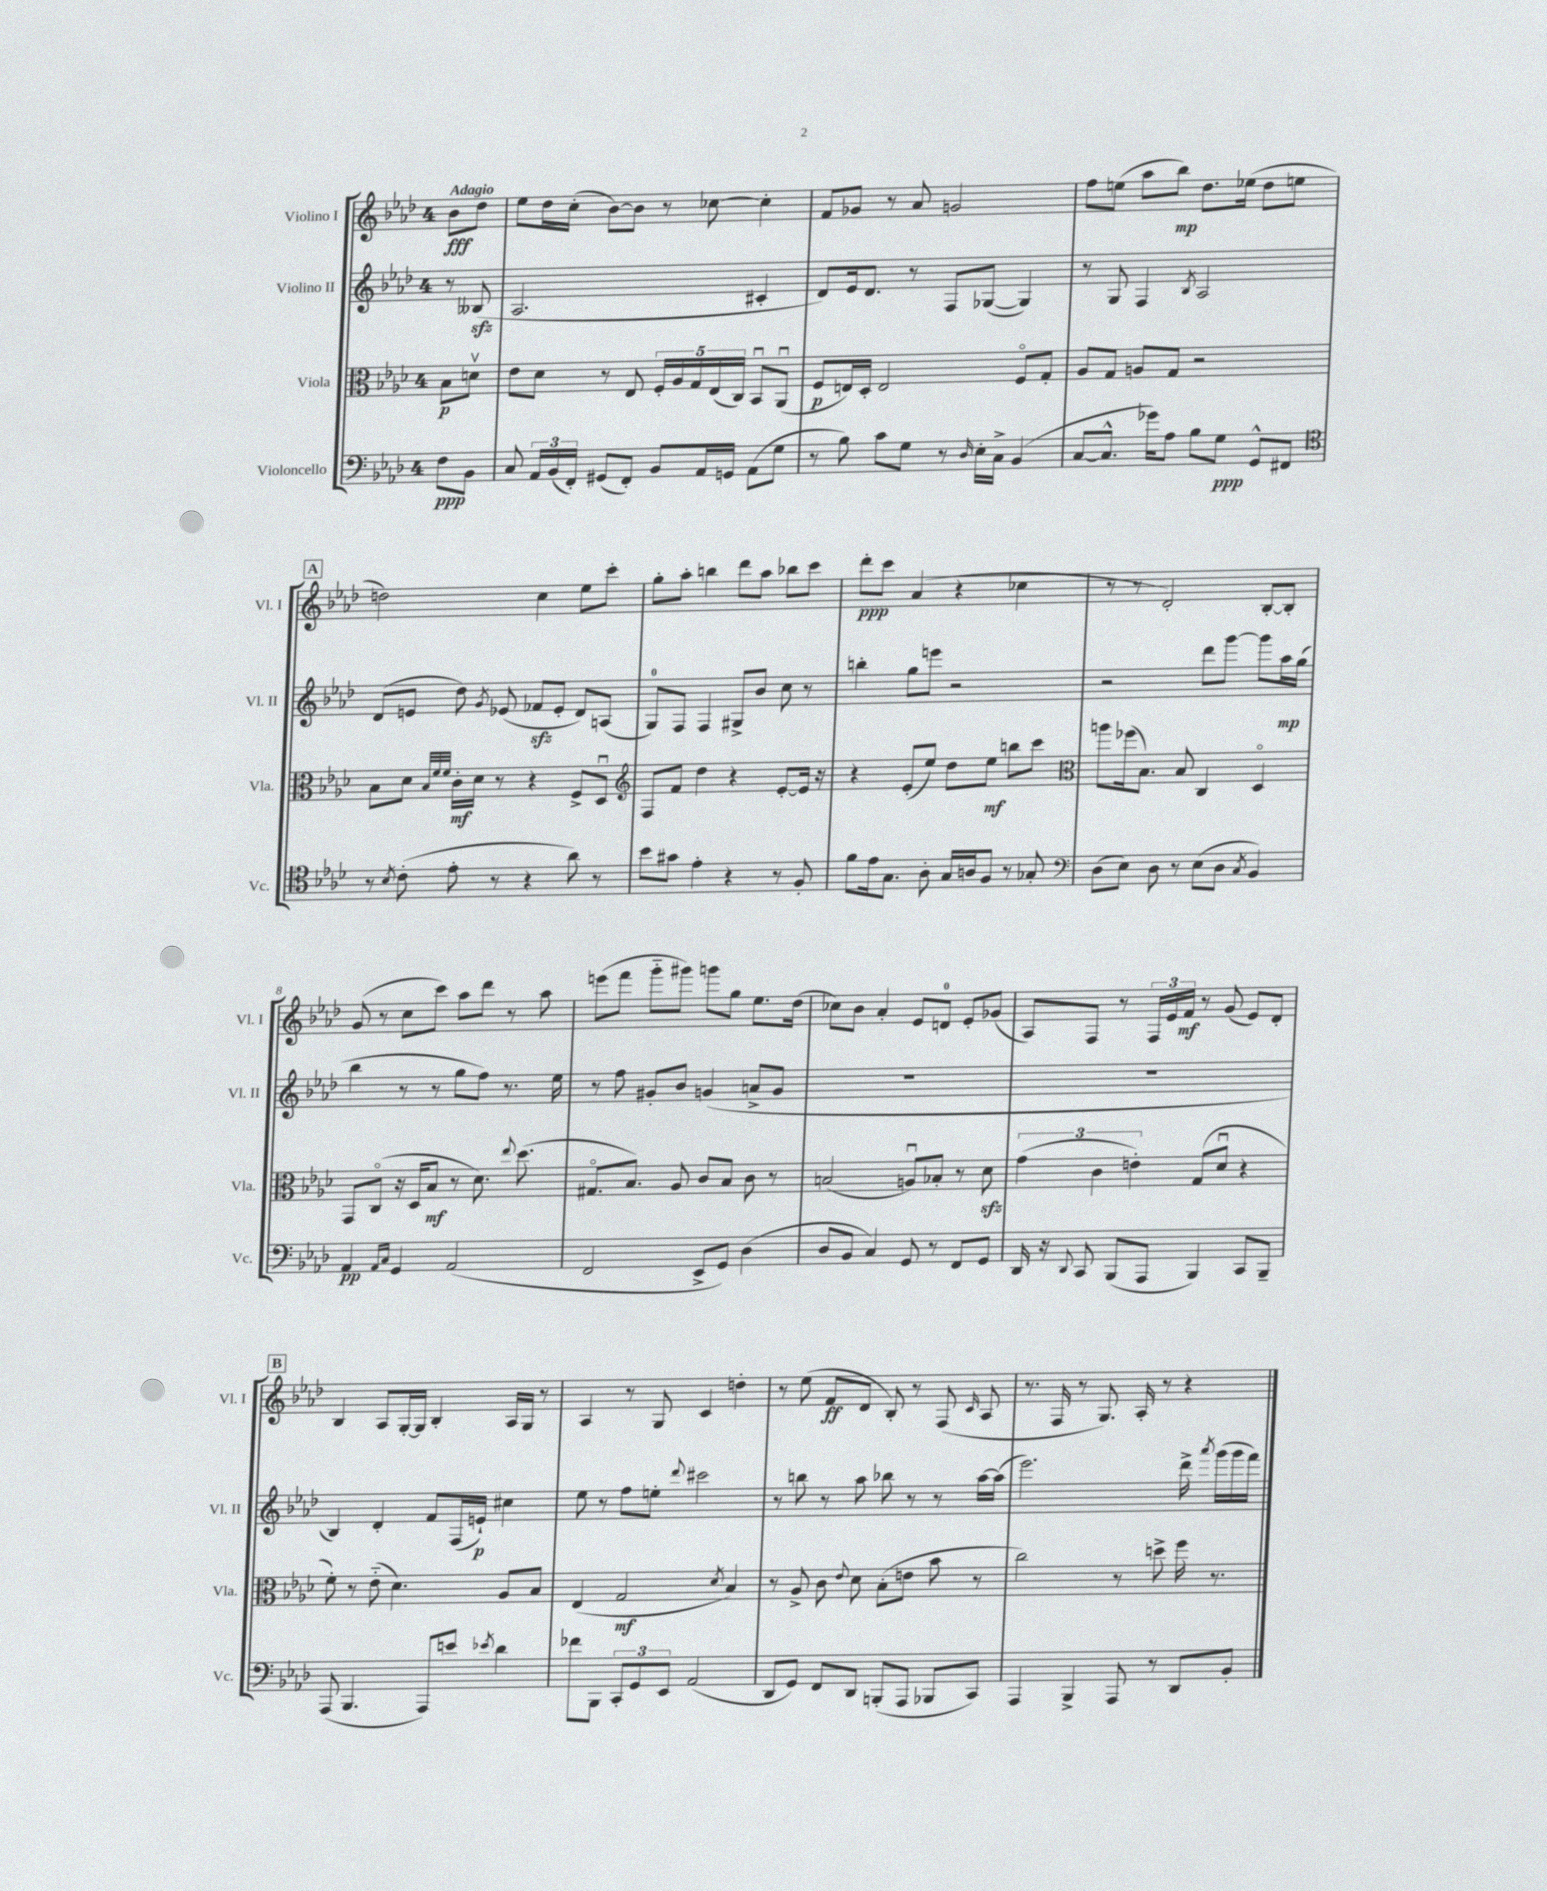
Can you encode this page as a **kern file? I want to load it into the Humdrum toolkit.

**kern	**dynam	**kern	**dynam	**kern	**dynam	**kern	**dynam
*part4	*part4	*part3	*part3	*part2	*part2	*part1	*part1
*staff4	*staff4	*staff3	*staff3	*staff2	*staff2	*staff1	*staff1
*I"Violoncello	*	*I"Viola	*	*I"Violino II	*	*I"Violino I	*
*I'Vc.	*	*I'Vla.	*	*I'Vl. II	*	*I'Vl. I	*
*clefF4	*	*clefC3	*	*clefG2	*	*clefG2	*
*k[b-e-a-d-]	*	*k[b-e-a-d-]	*	*k[b-e-a-d-]	*	*k[b-e-a-d-]	*
*M4/4	*	*M4/4	*	*M4/4	*	*M4/4	*
=	=	=	=	=	=	=	=
!	!	!	!	!	!	!LO:TX:a:B:t=Adagio	!
8F\L	ppp	8B-\L	p	8r	.	8b-\L	fff
8BB-\J	.	8dnv\J	.	(8B--Xzz/	.	8dd-\J	.
=1	=1	=1	=1	=1	=1	=1	=1
8C/	.	8e-\L	.	2.A-/	.	8ee-\L	.
24AA-/LL	.	8d-\J	.	.	.	16dd-\L	.
(24BB-/	.	.	.	.	.	.	.
.	.	.	.	.	.	(16cc'\JJ	.
24FF'/JJ)	.	.	.	.	.	.	.
(8GG#X/L	.	8r	.	.	.	[8b-\L)	.
8FF'/J)	.	8E-/	.	.	.	8b-\J]	.
8BB-/L	.	20F'/LL	.	.	.	8r	.
.	.	20A-/	.	.	.	.	.
.	.	20G/	.	.	.	.	.
16AA-/L	.	.	.	.	.	[8cc-X\	.
.	.	(20E-/	.	.	.	.	.
16GGn/JJ	.	.	.	.	.	.	.
.	.	20C/JJ)	.	.	.	.	.
(8AA-\L	.	8BB-u/L	.	4c#X'/	.	4cc-'\]	.
8G\J	.	(8AA-u/J	.	.	.	.	.
=2	=2	=2	=2	=2	=2	=2	=2
8r	.	8F/L	p	8d-/L)	.	8f/L	.
8B-\)	.	16En/L)	.	16e-/k	.	8g-X/J	.
.	.	16D-'/JJ	.	8.d-/J	.	.	.
8c\L	.	2E/	.	.	.	8r	.
8G\J	.	.	.	8r	.	8a-/	.
8r	.	.	.	8F/L	.	2gn/	.
16qqD-/	.	.	.	.	.	.	.
16E-'\LL	.	.	.	([8G-X/J	.	.	.
16C^\JJ	.	.	.	.	.	.	.
(4BB-/	.	8F/L	.	4G-/])	.	.	.
.	.	8G'/J	.	.	.	.	.
=3	=3	=3	=3	=3	=3	=3	=3
[8C/L	.	8A-/L	.	8r	.	8ff\L	.
8.C^^/J]	.	8G/J	.	8G/	.	(8een\J	.
.	.	8An/L	.	4F/	.	8aa-\L	.
16g-X\KL)	.	.	.	.	.	.	.
8A-\J	.	8G/J	.	.	.	8bb-\J)	mp
.	.	.	.	8qB-/	.	.	.
8B-\L	.	2r	.	2A-/	.	8.dd-\L	.
8G\J	ppp	.	.	.	.	.	.
.	.	.	.	.	.	(16ee-X\Jk	.
8GG^^/L	.	.	.	.	.	8dd-\L	.
8FF#X/J	.	.	.	.	.	8een\J	.
!!LO:LB:g=z
!!LO:REH:place=s1:t=A
=4	=4	=4	=4	=4	=4	=4	=4
*clefC4	*	*	*	*	*	*	*
8r	.	8B-\L	.	(8d-/L	.	2ddn\)	.
8qB-/	.	.	.	.	.	.	.
(8c'\	.	8d-\J	.	8en/J	.	.	.
.	.	32qqB-/LLL	.	.	.	.	.
.	.	32qqf/	.	.	.	.	.
.	.	32qqf/JJJ	.	.	.	.	.
8e-'\	.	16c'\LL	mf	8dd-\)	.	.	.
.	.	16d-\JJ	.	.	.	.	.
.	.	.	.	8qg/	.	.	.
8r	.	8r	.	(8e-X/	.	.	.
4r	.	4r	.	8f-Xzz/L	.	4cc\	.
.	.	.	.	8e-'/J	.	.	.
8a-\)	.	8F^/L	.	8d-/L)	.	8ee-\L	.
8r	.	8D-u/J	.	(8An/J	.	8ccc'\J	.
=5	=5	=5	=5	=5	=5	=5	=5
*	*	*clefG2	*	*	*	*	*
8b-\L	.	8F/L	.	8G/L)	.	8gg'\L	.
8g#X\J	.	8f/J	.	8F/J	.	8aa-'\J	.
4e-'\	.	4dd-\	.	4F/	.	4bbn\	.
4r	.	4r	.	8G#X^/L	.	8ddd-\L	.
.	.	.	.	8b-/J	.	8aa-\J	.
8r	.	[8e-'/L	.	8cc\	.	8bb-X\L	.
8F'/	.	16e-/Jk]	.	8r	.	8ccc\J	.
.	.	16r	.	.	.	.	.
=6	=6	=6	=6	=6	=6	=6	=6
8f\L	.	4r	.	4bbn'\	.	8ddd-'\L	ppp
16e-\k	.	.	.	.	.	8ccc\J	.
8.G\J	.	.	.	.	.	.	.
.	.	(8e-'/L	.	8gg\L	.	(4a-/	.
8A-'\	.	8ee-/J)	.	8eeen\J	.	.	.
16G/LL	.	8dd-\L	.	2r	.	4r	.
16An/J	.	.	.	.	.	.	.
8F/J	.	8ee-\J	mf	.	.	.	.
8r	.	8bbn\L	.	.	.	4cc-X\	.
8G-X'/	.	8ccc\J	.	.	.	.	.
=7	=7	=7	=7	=7	=7	=7	=7
*clefF4	*	*clefC3	*	*	*	*	*
(8D-\L	.	8aan\L	.	2r	.	8r	.
8E-\J)	.	(16ff-X\k	.	.	.	8r	.
.	.	8.B-\J)	.	.	.	.	.
8D-\	.	.	.	.	.	2d-'/)	.
8r	.	8B-/	.	.	.	.	.
(8E-\L	.	4C/	.	8ddd-\L	.	.	.
8D-\J	.	.	.	[8ggg\J	.	.	.
8qC/	.	.	.	.	.	.	.
4BB-/)	.	4D-/	.	8ggg\L]	.	[8B-'/L	.
.	.	.	.	16aa-\L	mp	8B-'/J]	.
.	.	.	.	(16gg\JJ	.	.	.
!!LO:LB:g=z
=8	=8	=8	=8	=8	=8	=8	=8
4AA-/	pp	8GG/L	.	4bb-\	.	(8g/	.
.	.	(8C/J	.	.	.	8r	.
16qqAA-/LL	.	.	.	.	.	.	.
16qqC/JJ	.	.	.	.	.	.	.
4GG/	.	16r	.	8r	.	8cc\L	.
.	.	16D-/KL	.	.	.	.	.
.	.	8B-/J	mf	8r	.	8ccc\J)	.
(2AA-/	.	8r	.	8gg\L	.	8aa-\L	.
.	.	8.d-\)	.	8ff\J)	.	8ddd-\J	.
.	.	.	.	8.r	.	8r	.
.	.	8qqee-/	.	.	.	.	.
.	.	(8.dd-\	.	.	.	.	.
.	.	.	.	.	.	8aa-\	.
.	.	.	.	16ee-\	.	.	.
=9	=9	=9	=9	=9	=9	=9	=9
2FF/	.	8.G#X/L	.	8r	.	(8eeen\L	.
.	.	.	.	8ff\	.	8fff\J	.
.	.	8.B-/J)	.	.	.	.	.
.	.	.	.	8g#X'/L	.	8ggg\L	.
.	.	8A-/	.	8b-/J	.	8ggg#X\J)	.
8EE-^/L	.	8c/L	.	(4gn/	.	8gggn\L	.
8GG/J)	.	8B-/J	.	.	.	8gg\J	.
(4D-\	.	8c\	.	8an^/L	.	8.ee-\L	.
.	.	8r	.	8g/J	.	.	.
.	.	.	.	.	.	(16dd-\Jk	.
=10	=10	=10	=10	=10	=10	=10	=10
8D-/L	.	(2Bn/	.	1r	.	8cc-X\L)	.
8BB-/J	.	.	.	.	.	8b-\J	.
4C/)	.	.	.	.	.	4a-'/	.
8GG/	.	8Anu/L)	.	.	.	8e-/L	.
8r	.	8B-X'/J	.	.	.	8dn/J	.
8FF/L	.	8r	.	.	.	8e-'/L	.
8GG/J	.	8d-zz\	.	.	.	(8g-X/J	.
=11	=11	=11	=11	=11	=11	=11	=11
16DD-/	.	(6g\	.	1r	.	8A-/L)	.
16r	.	.	.	.	.	.	.
8qqDD-/	.	.	.	.	.	.	.
8CC/	.	.	.	.	.	8F/J	.
.	.	6c\	.	.	.	.	.
(8BBB-/L	.	.	.	.	.	8r	.
.	.	6en'\)	.	.	.	.	.
8AAA-/J	.	.	.	.	.	24F/LL	.
.	.	.	.	.	.	24e-/	.
.	.	.	.	.	.	24f/JJ	mf
4BBB-/)	.	(8G/L	.	.	.	8r	.
.	.	8d-u/J	.	.	.	(8g/	.
8CC/L	.	4r	.	.	.	8e-/L)	.
8BBB-~/J	.	.	.	.	.	8d-'/J	.
!!LO:LB:g=z
!!LO:REH:place=s1:t=B
=12	=12	=12	=12	=12	=12	=12	=12
(8AAA-/	.	8f'\)	.	4B-/)	.	4B-/	.
4.BBB-/	.	8r	.	.	.	.	.
.	.	(8e-\	.	4d-'/	.	8A-/L	.
.	.	4.d-\)	.	.	.	[16G'/L	.
.	.	.	.	.	.	16G/JJ]	.
8AAA-/L)	.	.	.	8f/L	.	4B-'/	.
8en/J	.	.	.	(16F/L	.	.	.
.	.	.	.	16en`/JJ)	p	.	.
8qe-X/	.	.	.	.	.	.	.
4d-\	.	8A-/L	.	4cc#X\	.	16A-/LL	.
.	.	.	.	.	.	16G/JJ	.
.	.	8B-/J	.	.	.	8r	.
=13	=13	=13	=13	=13	=13	=13	=13
8f-X\L	.	(4E-/	.	8ee-\	.	4A-/	.
8BBB-\J	.	.	.	8r	.	.	.
12CC'/L	.	2G/	mf	8ff\L	.	8r	.
12GG/	.	.	.	.	.	.	.
.	.	.	.	8een'\J	.	8G/	.
12EE-/J	.	.	.	.	.	.	.
.	.	.	.	8qqddd-/	.	.	.
(2AA-/	.	.	.	2ccc#X\	.	4c/	.
.	.	8qd-/	.	.	.	.	.
.	.	4B-/)	.	.	.	4ddn'\	.
=14	=14	=14	=14	=14	=14	=14	=14
8DD-/L	.	8r	.	8r	.	8r	.
8GG/J)	.	8A-^/	.	8bbn\	.	(8ee-\	.
8FF/L	.	8c\	.	8r	.	8f/L	ff
.	.	8qqe-/	.	.	.	.	.
8DD-/J	.	8d-\	.	8aa-\	.	8d-/J	.
(8BBBn'/L	.	(8B-'\L	.	8bb-X\	.	8B-'/)	.
8AAA-/J	.	8en\J	.	8r	.	8r	.
8BBB-X/L	.	8b-\	.	8r	.	(8F/	.
.	.	.	.	.	.	16qqc/	.
8CC/J)	.	8r	.	[16aa-\LL	.	8A-/	.
.	.	.	.	(16aa-\JJ]	.	.	.
=15	=15	=15	=15	=15	=15	=15	=15
4AAA-/	.	2cc\)	.	2.eee-\)	.	8.r	.
.	.	.	.	.	.	16F/	.
4BBB-^/	.	.	.	.	.	8r	.
.	.	.	.	.	.	8.G/)	.
8AAA-/	.	8r	.	.	.	.	.
.	.	.	.	.	.	16A-'/	.
8r	.	8ddn^\	.	.	.	8r	.
8DD-/L	.	16ff\	.	16ddd-^\	.	4r	.
.	.	.	.	8qaaa-/	.	.	.
.	.	8.r	.	(16ggg\LL	.	.	.
8BB-'/J	.	.	.	16ggg\	.	.	.
.	.	.	.	16fff\JJ)	.	.	.
==	==	==	==	==	==	==	==
*-	*-	*-	*-	*-	*-	*-	*-
